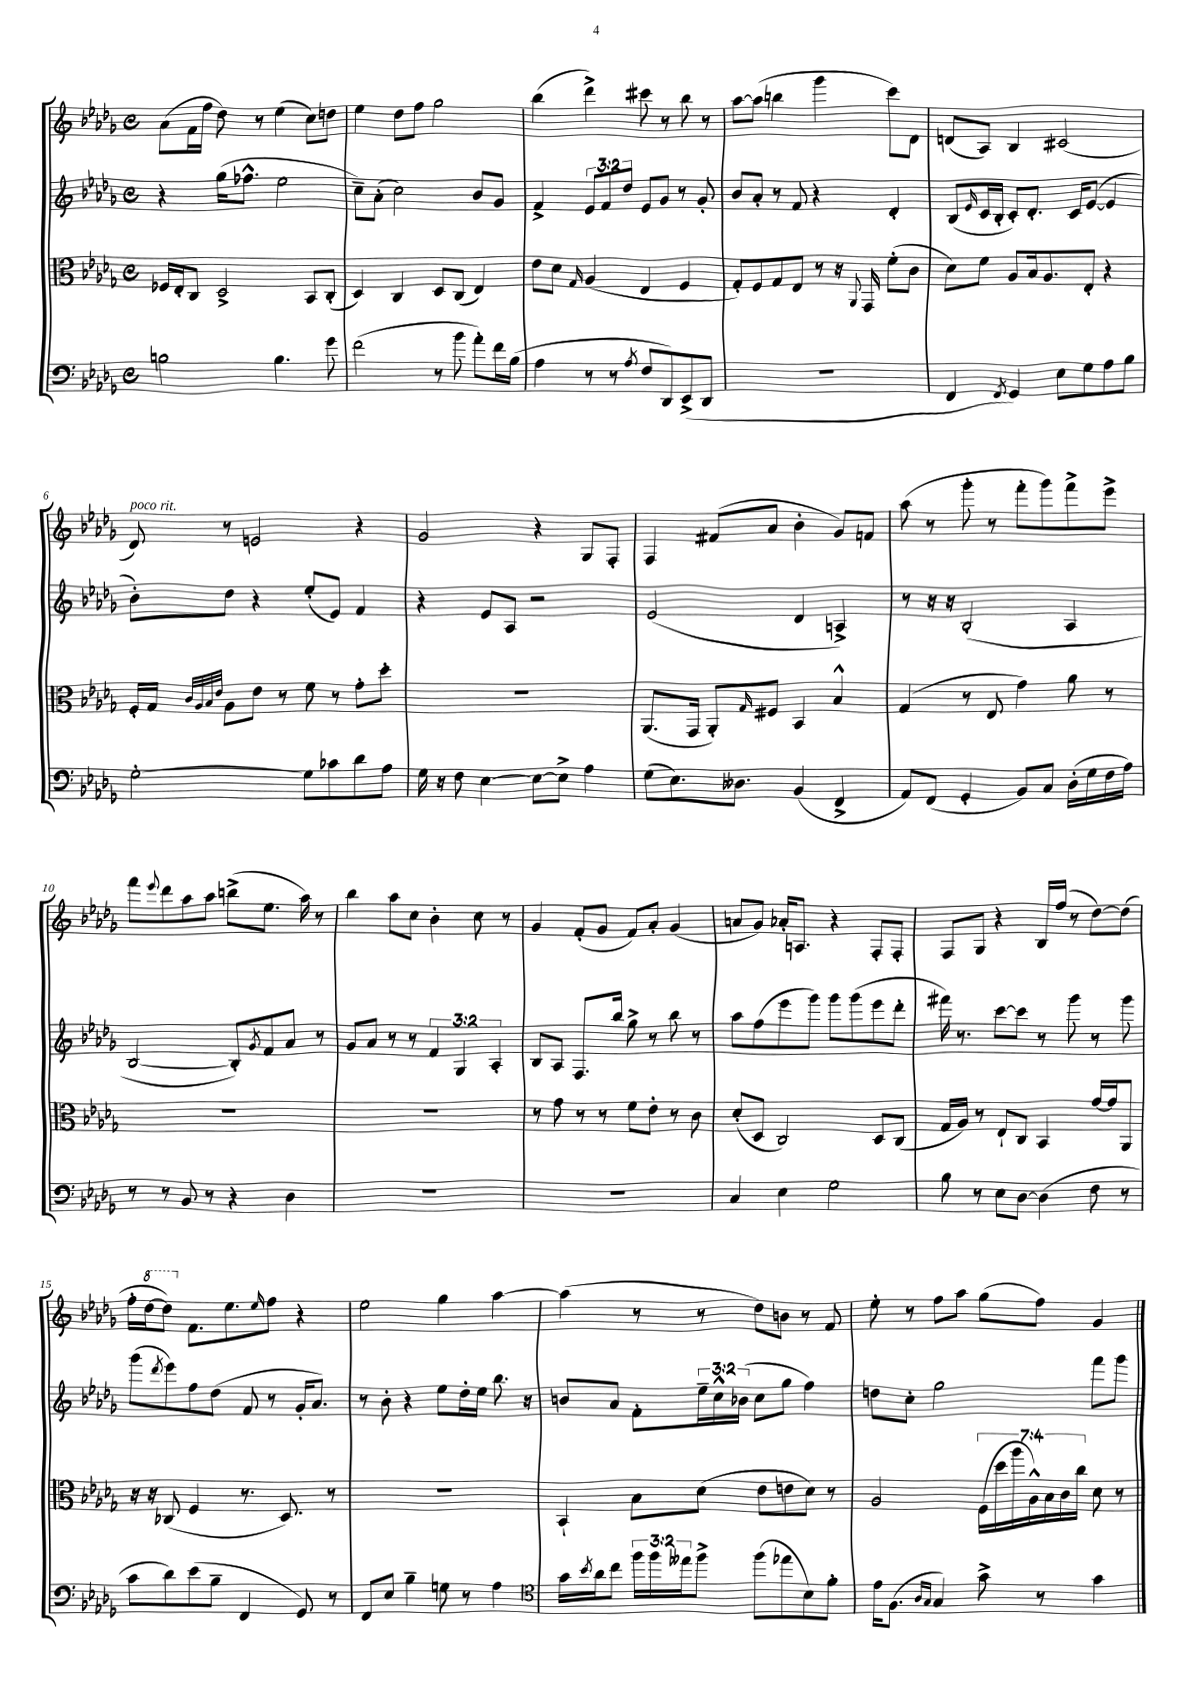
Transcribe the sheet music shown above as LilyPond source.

<<
\new StaffGroup <<
\new Staff = "s0" {
    \clef treble \key des \major \defaultTimeSignature \time 4/4
    aes'8( f'16 f''16 des''8) r8 ees''4( c''8) d''8 |
    ees''4 des''8 f''8 ges''2 |
    bes''4( des'''4->) cis'''8 r8 bes''8 r8 |
    aes''8~ aes''8( b''4 ges'''4 c'''8) des'8 |
    d'8( aes8) bes4 cis'2( |
    des'8^\markup { \italic "poco rit." }) r8 e'2 r4 |
    ges'2 r4 ges8 f8-. |
    f4 fis'8( aes'8 bes'4-. ges'8) f'8 |
    aes''8( r8 ges'''8-. r8 f'''8-. ges'''8) f'''8-> ees'''8-> |
    f'''8 \appoggiatura { ees'''8 } des'''8 aes''8 aes''8 b''8->( ees''8. aes''16) r8 |
    bes''4 aes''8 c''8 bes'4-. c''8 r8 |
    ges'4 f'8-.( ges'8 f'8) aes'8-. ges'4( |
    a'8 ges'8) aes'16-. a8. r4 f8-. f8-. |
    f8 ges8 r4 bes16 f''16( r8 des''8~) des''8( |
    f''16-. \ottava #1 des'''16~ des'''8) \ottava #0 f'8. ees''8. \grace { ees''16 } f''8 r4 |
    ees''2 ges''4 aes''4~ |
    aes''4( r8 r8 des''8) b'8 r8 f'8 |
    ees''8-. r8 f''8 aes''8 ges''8( f''8) ges'4 \bar "|." |
}
\new Staff = "s1" {
    \clef treble \key des \major \defaultTimeSignature \time 4/4 \override Staff.TupletNumber.text = #tuplet-number::calc-fraction-text
    r4 ges''16( fes''8.-^ ees''2 |
    c''8--) aes'8-.( c''2) bes'8 ges'8 |
    f'4-> \tuplet 3/2 { ees'8 f'8 des''8 } ees'8 ges'8 r8 ges'8-. |
    bes'8 aes'8-. r8 f'8 r4 des'4-. |
    bes8( \grace { ees'16 } c'16 bes16-. c'8-.) des'8.-. c'16 ees'8~( ees'4 |
    bes'8-.) des''8 r4 ees''8-.( ees'8) f'4 |
    r4 ees'8 aes8 r2 |
    ees'2( des'4 a4->) |
    r8 r16 r16 bes2-.( aes4 |
    bes2~ bes8-.) \acciaccatura { ges'8 } f'8 aes'8 r8 |
    ges'8 aes'8 r8 r8 \tuplet 3/2 { f'4 ges4 aes4-. } |
    bes8 aes8 f8. bes''16 ges''8-> r8 bes''8 r8 |
    aes''8 f''8( ees'''8 ges'''8) ges'''8 ges'''8( ees'''8 des'''8-. |
    fis'''16) r8. c'''8~ c'''8 r8 ges'''8 r8 ges'''8 |
    ges'''8( \acciaccatura { des'''8 } ees'''8) f''8 des''8( f'8 r8 ges'16-. aes'8.) |
    r8 bes'8-. r4 ees''8 des''16-. ees''16 bes''8. r16 |
    b'8 aes'8 f'8-. \tuplet 3/2 { ees''16-- c''16-^ bes'16( } c''8 ges''8 f''4) |
    d''8 c''8-. ges''2 f'''8 ges'''8 \bar "|." |
}
\new Staff = "s2" {
    \clef alto \key des \major \defaultTimeSignature \time 4/4 \override Staff.TupletNumber.text = #tuplet-number::calc-fraction-text
    fes16 ees16-. c8 des2-> bes,8 c8-.( |
    des4) c4 des8 c8( ees4) |
    ees'8 des'8 \grace { ges16 } aes4( ees4 f4 |
    ges8-.) f8 ges8 ees8 r8 r16 \appoggiatura { aes,8 } ges,16 f'8-.( c'8 |
    des'8) f'8 aes8 bes16 aes8. ees8-. r4 |
    f16-. ges16 \grace { c'32 aes32 bes32 ees'32 } aes8 ees'8 r8 f'8 r8 ges'8-. des''8-. |
    R1 |
    aes,8.( ges,16 aes,8-.) \grace { ges16 } fis8 bes,4 bes4-^ |
    ges4( r8 ees8 ges'4) aes'8 r8 |
    R1 |
    R1 |
    r8 ges'8 r8 r8 f'8 ees'8-. r8 c'8 |
    des'8-.( des8 c2) des8 c8( |
    ges16 aes16) r8 ees8-! c8 bes,4 ges'16~ ges'16 aes,8 |
    r16 r16 ces8( f4 r8. des8.) r8 |
    R1 |
    bes,4-! bes8 des'8( ees'8 e'8 des'8) r8 |
    aes2 \tuplet 7/4 { f16( des''16 aes''16 aes16-^) bes16 c'16 c''16 } des'8 r8 \bar "|." |
}
\new Staff = "s3" {
    \clef bass \key des \major \defaultTimeSignature \time 4/4 \override Staff.TupletNumber.text = #tuplet-number::calc-fraction-text
    b2 b4. ges'8 |
    f'2( r8 bes'8 aes'8-.) f'16 bes16( |
    aes4 r8 r8 \acciaccatura { aes8 } f8 des,8) ees,8->( des,8 |
    R1 |
    f,4 \acciaccatura { f,8 } ges,4) ees8 ges8 aes8 bes8 |
    ges2~-. ges8 ces'8 des'8 aes8 |
    ges16 r16 f8 ees4~ ees8~ ees8-> aes4 |
    ges8( ees8.) deses8. bes,4( f,4-> |
    aes,8) f,8( ges,4-. bes,8) c8 des16-.( ges16 f16 aes16) |
    r8 r8 bes,8 r8 r4 des4 |
    R1 |
    R1 |
    c4 ees4 ges2 |
    bes8 r8 ees8 des8~ des4( f8 r8 |
    c'8 des'8) ees'8( bes8-- f,4 ges,8) r8 |
    f,8 ees8 bes4-- g8 r8 aes4 |
    \clef tenor ges'16 \acciaccatura { bes'8 } aes'16 c''8 \tuplet 3/2 { f''16 f''16 eeses''16 } f''8-> f''8( ees''8 bes8) f'8-. |
    ees'16 f8.( \grace { aes16 ges16 } ges4) ges'8-> r8 ges'4 \bar "|." |
}
>>
>>
